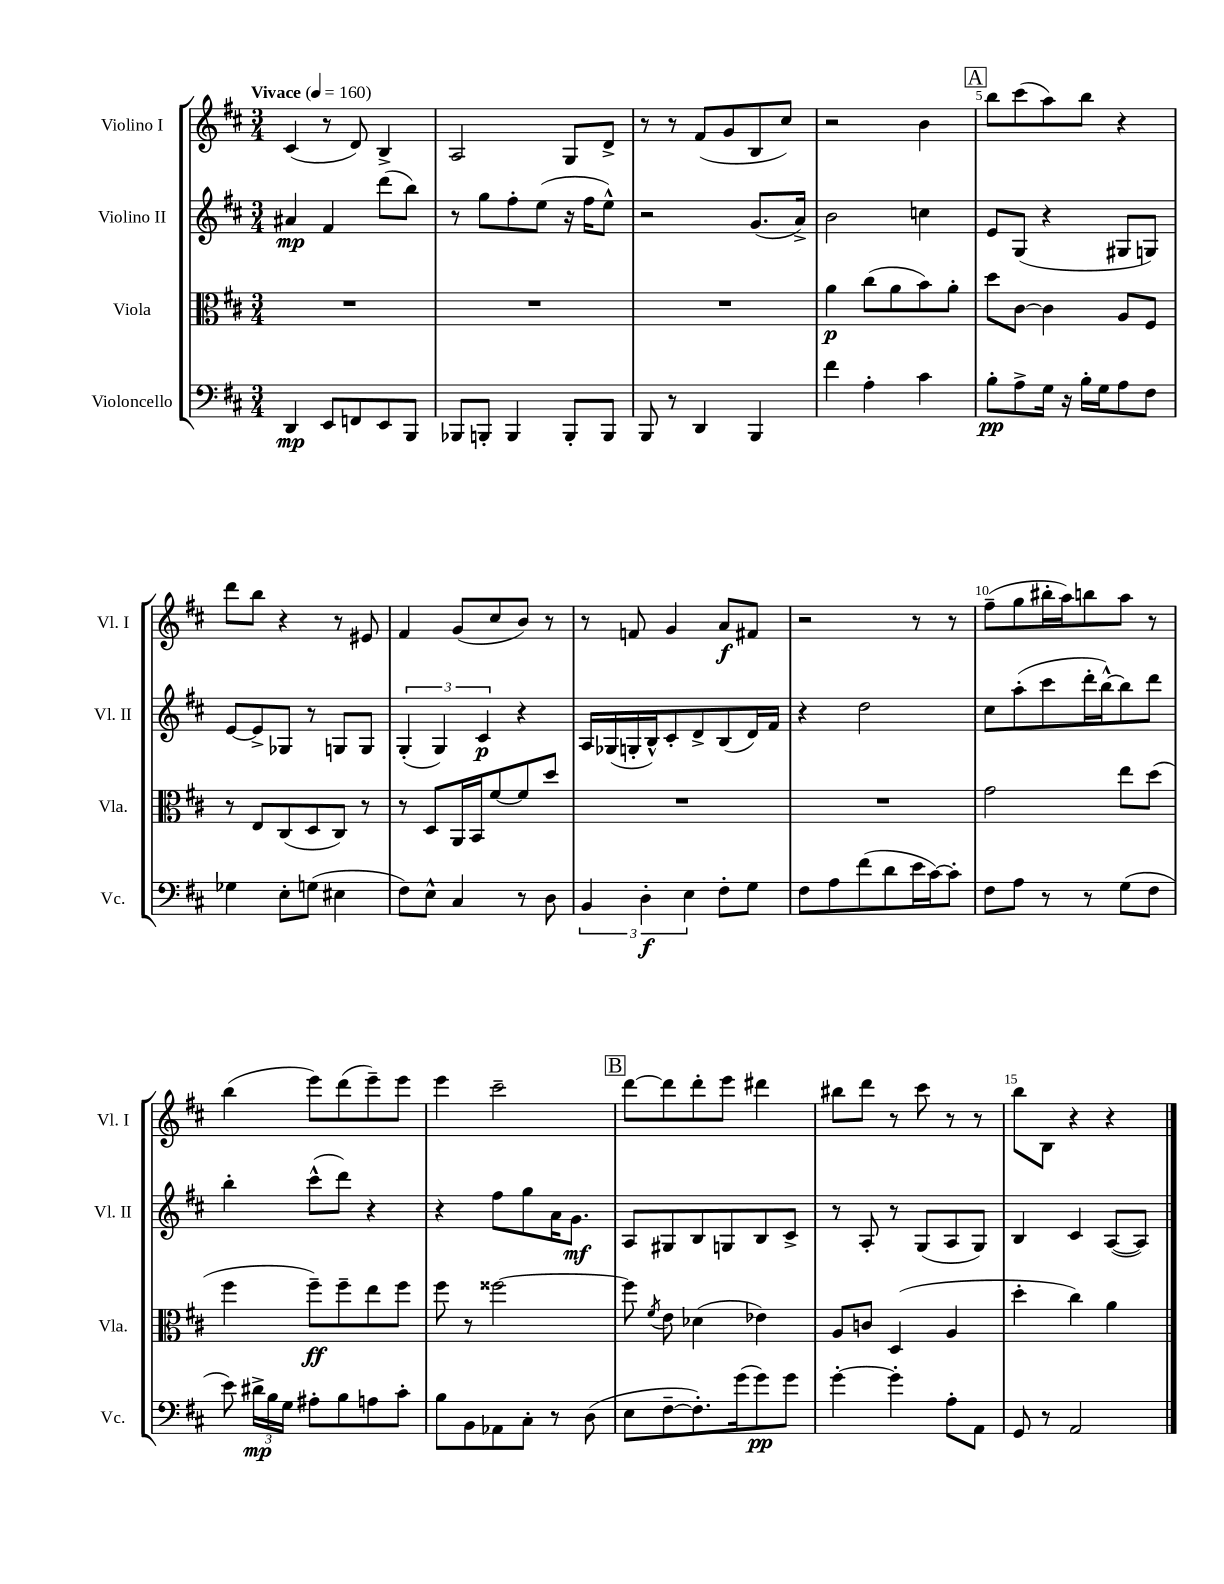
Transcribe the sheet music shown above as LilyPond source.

<<
\new StaffGroup <<
\new Staff = "s0" \with { instrumentName = "Violino I" shortInstrumentName = "Vl. I" } {
    \clef treble \key d \major \numericTimeSignature \time 3/4 \tempo "Vivace" 4 = 160
    \autoBeamOff cis'4( r8 d'8) b4-> |
    a2 g8[ d'8]-> |
    r8 r8 fis'8[( g'8 b8 cis''8]) |
    r2 b'4 |
    \mark \markup { \box "A" } b''8[ cis'''8( a''8) b''8] r4 |
    d'''8[ b''8] r4 r8 eis'8 |
    fis'4 g'8[( cis''8 b'8]) r8 |
    r8 f'8 g'4 a'8[\f fis'8] |
    r2 r8 r8 |
    fis''8[--( g''8 bis''16-. a''16) b''8 a''8] r8 |
    b''4( e'''8[) d'''8( e'''8--) e'''8] |
    e'''4 cis'''2-- |
    \mark \markup { \box "B" } d'''8[~ d'''8 d'''8-. e'''8] dis'''4 |
    bis''8[ d'''8] r8 cis'''8 r8 r8 |
    b''8[ b8] r4 r4 \bar "|." |
}
\new Staff = "s1" \with { instrumentName = "Violino II" shortInstrumentName = "Vl. II" } {
    \clef treble \key d \major \numericTimeSignature \time 3/4
    \autoBeamOff ais'4\mp fis'4 d'''8[( b''8]) |
    r8 g''8[ fis''8-. e''8]( r16 fis''16[ e''8]-^) |
    r2 g'8.[( a'16]->) |
    b'2 c''4 |
    \mark \markup { \box "A" } e'8[ g8]( r4 gis8[ g8]) |
    e'8[~ e'8-> ges8] r8 g8[ g8] |
    \tuplet 3/2 { g4-.( g4) cis'4\p } r4 |
    a16[ ges16( g16-. b16-^) cis'8-. d'8-> b8( d'16) fis'16] |
    r4 d''2 |
    cis''8[ a''8-.( cis'''8 d'''16-. b''16~-^) b''8 d'''8] |
    b''4-. cis'''8[-^( d'''8]) r4 |
    r4 fis''8[ g''8 a'16 g'8.]\mf |
    \mark \markup { \box "B" } a8[ gis8 b8 g8 b8 cis'8]-> |
    r8 a8-. r8 g8[( a8 g8]) |
    b4 cis'4 a8[~( a8]) \bar "|." |
}
\new Staff = "s2" \with { instrumentName = "Viola" shortInstrumentName = "Vla." } {
    \clef alto \key d \major \numericTimeSignature \time 3/4
    \autoBeamOff R2. |
    R2. |
    R2. |
    a'4\p cis''8[( a'8 b'8) a'8]-. |
    \mark \markup { \box "A" } d''8[ cis'8]~ cis'4 a8[ fis8] |
    r8 e8[ cis8( d8 cis8]) r8 |
    r8 d8[ a,16 b,16 fis'8~ fis'8 d''8] |
    R2. |
    R2. |
    g'2 e''8[ d''8]( |
    fis''4 fis''8[--\ff) fis''8-- e''8 fis''8] |
    fis''8 r8 fisis''2~ |
    \mark \markup { \box "B" } fisis''8 \acciaccatura { fis'8 } e'8 des'4( ees'4) |
    a8[ c'8] d4( a4 |
    d''4-. cis''4) a'4 \bar "|." |
}
\new Staff = "s3" \with { instrumentName = "Violoncello" shortInstrumentName = "Vc." } {
    \clef bass \key d \major \numericTimeSignature \time 3/4
    \autoBeamOff d,4\mp e,8[ f,8 e,8 b,,8] |
    bes,,8[ b,,8]-. b,,4 b,,8[-. b,,8] |
    b,,8 r8 d,4 b,,4 |
    fis'4 a4-. cis'4 |
    \mark \markup { \box "A" } b8[-.\pp a8-> g16] r16 b16[-. g16 a8 fis8] |
    ges4 e8[-. g8]( eis4 |
    fis8[) e8]-^ cis4 r8 d8 |
    \tuplet 3/2 { b,4 d4-.\f e4 } fis8[-. g8] |
    fis8[ a8 fis'8( d'8 e'16 cis'16~) cis'8]-. |
    fis8[ a8] r8 r8 g8[( fis8] |
    e'8) \tuplet 3/2 { dis'16[->\mp b16 g16] } ais8[-. b8 a8 cis'8]-. |
    b8[ b,8 aes,8 cis8]-. r8 d8( |
    \mark \markup { \box "B" } e8[ fis8~-- fis8.-.) g'16( g'8\pp) g'8] |
    g'4~-. g'4-. a8[-. a,8] |
    g,8 r8 a,2 \bar "|." |
}
>>
>>
\layout { \context { \Score \override BarNumber.break-visibility = ##(#f #t #t) barNumberVisibility = #(every-nth-bar-number-visible 5) } }
